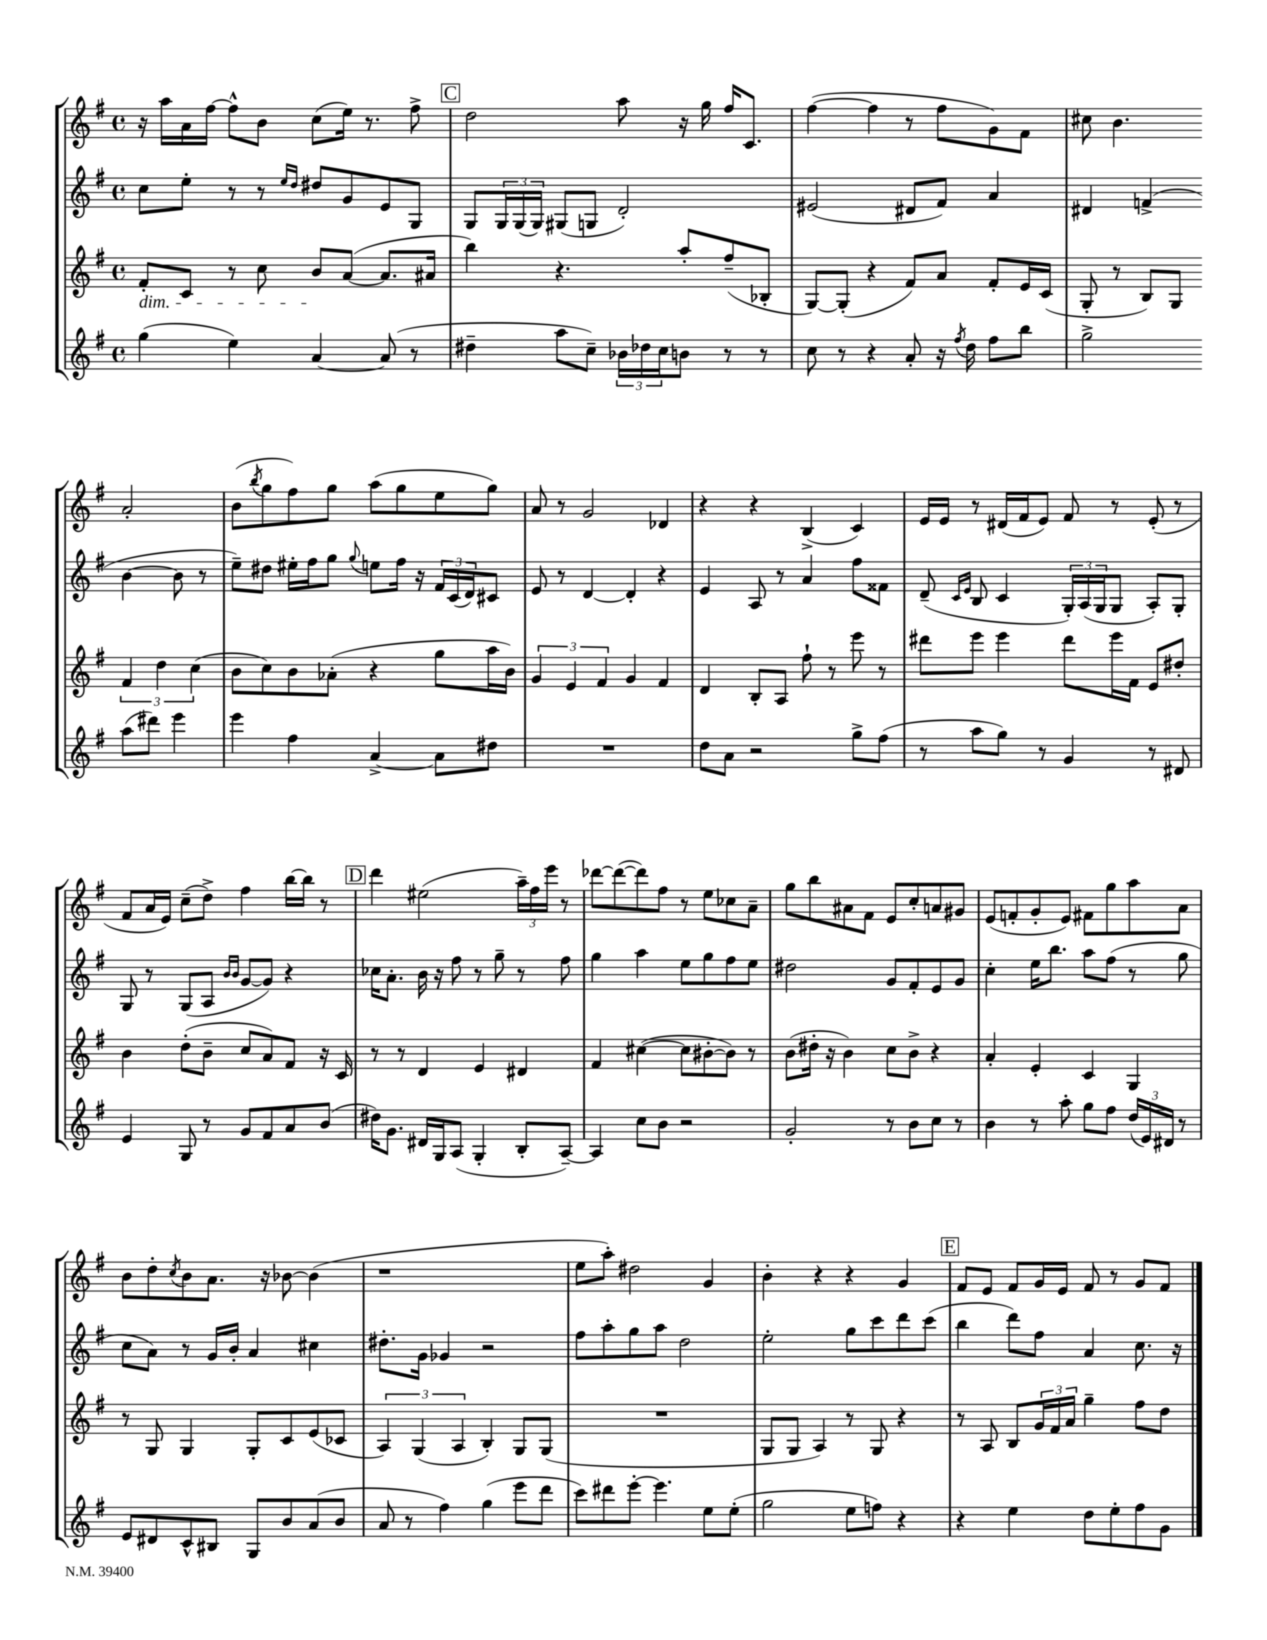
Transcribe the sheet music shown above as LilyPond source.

<<
\new StaffGroup <<
\new Staff = "s0" {
    \clef treble \key g \major \defaultTimeSignature \time 4/4
    r16 a''16 a'16 fis''16~ fis''8-^ b'8 c''8( e''16) r8. fis''8-> |
    \mark \markup { \box "C" } d''2 a''8 r16 g''16 fis''16 c'8. |
    fis''4~( fis''4 r8 fis''8 g'8) fis'8 |
    cis''8 b'4. a'2-. |
    b'8( \acciaccatura { b''8 } g''8 fis''8) g''8 a''8( g''8 e''8 g''8) |
    a'8 r8 g'2 des'4 |
    r4 r4 b4->( c'4) |
    e'16 e'16 r8 dis'16( fis'16 e'8) fis'8 r8 e'8-.( r8 |
    fis'8 a'16 e'16) c''8--( d''8->) fis''4 b''16~ b''16 r8 |
    \mark \markup { \box "D" } d'''4 eis''2( \tuplet 3/2 { a''16--) fis''16 e'''16 } r8 |
    des'''8~ des'''8~( des'''8) fis''8 r8 e''8 ces''8 a'8-- |
    g''8 b''8 ais'8 fis'8 e'8 c''8-. a'8 gis'8 |
    e'8( f'8-. g'8-. e'8) fis'8 g''8 a''8 a'8 |
    b'8 d''8-. \acciaccatura { c''8 } b'8 a'8. r16 bes'8~ bes'4( |
    r1 |
    e''8 a''8-.) dis''2 g'4 |
    b'4-. r4 r4 g'4 |
    \mark \markup { \box "E" } fis'8 e'8 fis'8 g'16 e'16 fis'8 r8 g'8 fis'8 \bar "|." |
}
\new Staff = "s1" {
    \clef treble \key g \major \defaultTimeSignature \time 4/4
    c''8 e''8-. r8 r8 \grace { e''16 d''16 } dis''8 g'8 e'8 g8 |
    \mark \markup { \box "C" } g8 \tuplet 3/2 { g16 g16( g16) } gis8( g8 d'2-.) |
    eis'2( dis'8 fis'8) a'4 |
    dis'4 f'4->( b'4~ b'8 r8 |
    e''8--) dis''8 eis''16-. fis''16 g''8 \appoggiatura { g''8 } e''8 fis''16 r16 \tuplet 3/2 { fis'16 c'16( d'16) } cis'8 |
    e'8 r8 d'4~ d'4-. r4 |
    e'4 a8 r8 a'4 fis''8 fisis'8 |
    d'8--( \grace { c'16 e'16 } b8 c'4 \tuplet 3/2 { g16-.) a16( g16 } g8 a8-.) g8-. |
    g8 r8 g8( a8 \grace { b'16 b'16 } g'8~ g'8) r4 |
    \mark \markup { \box "D" } ces''16 a'8.-. b'16 r16 fis''8 r8 g''8-- r8 fis''8 |
    g''4 a''4 e''8 g''8 fis''8 e''8 |
    dis''2 g'8 fis'8-. e'8 g'8 |
    c''4-. e''16 b''8. a''8 fis''8( r8 g''8 |
    c''8 a'8) r8 g'16 b'16-. a'4 cis''4 |
    dis''8.-. g'16 ges'4 r2 |
    fis''8 a''8-. g''8 a''8 d''2 |
    e''2-. g''8 c'''8 d'''8 c'''8( |
    \mark \markup { \box "E" } b''4 d'''8) fis''8 a'4 c''8. r16 \bar "|." |
}
\new Staff = "s2" {
    \clef treble \key g \major \defaultTimeSignature \time 4/4
    fis'8-.\dim c'8 r8 c''8 b'8\! a'8~( a'8. ais'16 |
    \mark \markup { \box "C" } b''4) r4. a''8-. fis''8--( bes8-. |
    g8~) g8-.( r4 fis'8) a'8 fis'8-. e'16 c'16( |
    g8-. r8 b8) g8 \tuplet 3/2 { fis'4 d''4 c''4( } |
    b'8 c''8) b'8 aes'8-.( r4 g''8 a''16 b'16) |
    \tuplet 3/2 { g'4 e'4 fis'4 } g'4 fis'4 |
    d'4 b8-. a8 fis''8-! r8 e'''8 r8 |
    dis'''8 e'''8 e'''4 dis'''8 e'''16 fis'16 e'8 dis''8-. |
    b'4 d''8-.( b'8-- c''8 a'8) fis'8 r16 c'16 |
    \mark \markup { \box "D" } r8 r8 d'4 e'4 dis'4 |
    fis'4 cis''4~( cis''8 bis'8~-. bis'8) r8 |
    b'8( dis''16-. r16 b'4) c''8 b'8-> r4 |
    a'4-. e'4-. c'4 g4 |
    r8 g8 g4 g8-. c'8 e'8( ces'8 |
    \tuplet 3/2 { a4) g4( a4 } b4-.) g8 g8( |
    R1 |
    g8 g8 a4) r8 g8 r4 |
    \mark \markup { \box "E" } r8 a8 b8 \tuplet 3/2 { g'16 fis'16 a'16 } g''4-- fis''8 d''8 \bar "|." |
}
\new Staff = "s3" {
    \clef treble \key g \major \defaultTimeSignature \time 4/4
    g''4( e''4) a'4~ a'8( r8 |
    \mark \markup { \box "C" } dis''4-- a''8 c''8--) \tuplet 3/2 { bes'16 des''16 c''16 } b'8 r8 r8 |
    c''8 r8 r4 a'8-. r16 \acciaccatura { fis''8 } d''16 fis''8 b''8 |
    g''2-> a''8( dis'''8) e'''4 |
    e'''4 fis''4 a'4~-> a'8 dis''8 |
    R1 |
    d''8 a'8 r2 g''8-> fis''8( |
    r8 a''8 g''8) r8 g'4 r8 dis'8 |
    e'4 g8 r8 g'8 fis'8 a'8 b'8( |
    \mark \markup { \box "D" } dis''16) g'8. dis'16 g16 a8( g4-. b8-. a8~--) |
    a4 c''8 b'8 r2 |
    g'2-. r8 b'8 c''8 r8 |
    b'4 r8 a''8-. g''8 fis''8 \tuplet 3/2 { d''16( e'16) dis'16 } r8 |
    e'8 dis'8 c'8-^ bis8 g8 b'8 a'8( b'8 |
    a'8 r8 fis''4) g''4( e'''8 d'''8 |
    c'''8) dis'''8 e'''8~-. e'''4. e''8 e''8-.( |
    g''2 e''8 f''8) r4 |
    \mark \markup { \box "E" } r4 e''4 d''8 e''8-. fis''8 g'8 \bar "|." |
}
>>
>>
\layout { \context { \Score \remove "Bar_number_engraver" } }
